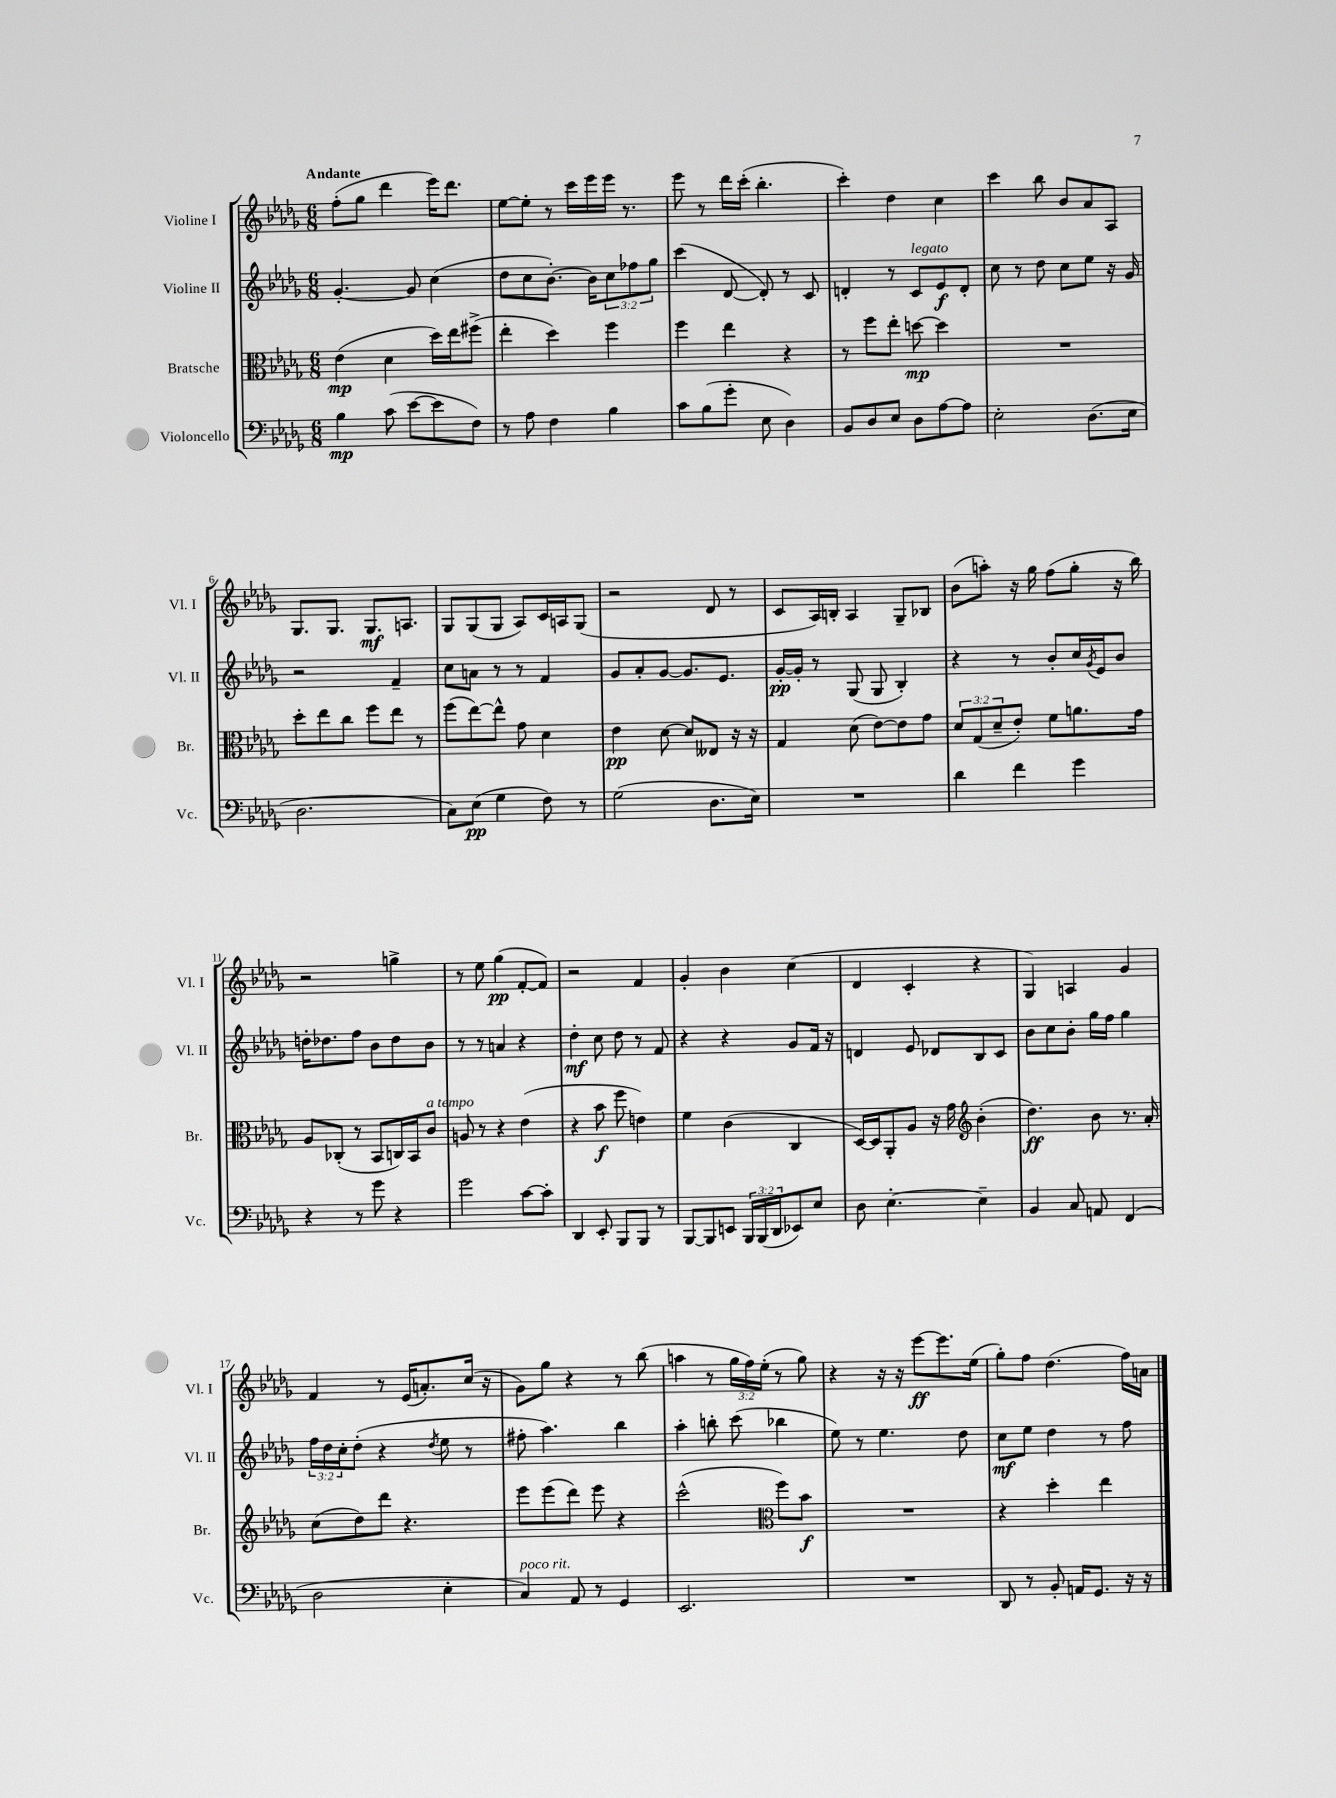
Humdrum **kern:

**kern	**dynam	**kern	**dynam	**kern	**dynam	**kern	**dynam
*part4	*part4	*part3	*part3	*part2	*part2	*part1	*part1
*staff4	*staff4	*staff3	*staff3	*staff2	*staff2	*staff1	*staff1
*I"Violoncello	*	*I"Bratsche	*	*I"Violine II	*	*I"Violine I	*
*I'Vc.	*	*I'Br.	*	*I'Vl. II	*	*I'Vl. I	*
*clefF4	*	*clefC3	*	*clefG2	*	*clefG2	*
*k[b-e-a-d-g-]	*	*k[b-e-a-d-g-]	*	*k[b-e-a-d-g-]	*	*k[b-e-a-d-g-]	*
*M6/8	*	*M6/8	*	*M6/8	*	*M6/8	*
=1	=1	=1	=1	=1	=1	=1	=1
!	!	!	!	!	!	!LO:TX:a:B:t=Andante	!
4B-\	mp	(4e-\	mp	[4.g-'/	.	(8ff'\L	.
.	.	.	.	.	.	8gg-\J	.
(8c\	.	4d-\	.	.	.	4ddd-\	.
[8e-\L	.	.	.	8g-/]	.	.	.
8e-\]	.	16dd-\LL)	.	(4cc\	.	16eee-\KL)	.
.	.	16ee-\J	.	.	.	8.ddd-\J	.
8F\J)	.	(8ff#X^\J	.	.	.	.	.
=2	=2	=2	=2	=2	=2	=2	=2
8r	.	4ee-'\	.	8dd-\L	.	[8ee-\L	.
8A-\	.	.	.	8cc\	.	8ee-'\J]	.
4F\	.	4dd-\)	.	[8.b-'\J)	.	8r	.
.	.	.	.	.	.	16ccc\LL	.
.	.	.	.	16b-\KL]	.	16eee-\	.
4B-\	.	4ff\	.	12cc\	.	16eee-\JJ	.
.	.	.	.	.	.	8.r	.
.	.	.	.	12ff-X\	.	.	.
.	.	.	.	12gg-\J	.	.	.
=3	=3	=3	=3	=3	=3	=3	=3
8c\L	.	4ff\	.	(4ccc\	.	8eee-\	.
(8B-\	.	.	.	.	.	8r	.
8g-'\J	.	4ee-\	.	[8d-/	.	16ddd-\LL	.
.	.	.	.	.	.	(16ccc'\JJ	.
8E-\	.	.	.	8d-'/])	.	4.bb-'\	.
4D-\)	.	4r	.	8r	.	.	.
.	.	.	.	8c/	.	.	.
=4	=4	=4	=4	=4	=4	=4	=4
8BB-/L	.	8r	.	4dn'/	.	4ccc'\)	.
8D-/	.	8ff\L	.	.	.	.	.
8E-/J	.	8ee-'\J	.	8r	.	4dd-\	.
!	!	!	!	!LO:TX:a:i:t=legato	!	!	!
8D-\L	.	[8ddn\	mp	8c/L	.	.	.
[8A-\	.	4dd\]	.	8e-/	f	4cc\	.
8A-\J]	.	.	.	8d'/J	.	.	.
=5	=5	=5	=5	=5	=5	=5	=5
2E-'\	.	2.r	.	8cc\	.	4ccc\	.
.	.	.	.	8r	.	.	.
.	.	.	.	8dd-\	.	8bb-\	.
.	.	.	.	8cc\L	.	8b-/L	.
(8.D-\L	.	.	.	8ee-\J	.	8a-/	.
.	.	.	.	16r	.	8A-/J	.
16E-\Jk	.	.	.	16g-/	.	.	.
!!LO:LB:g=z
=6	=6	=6	=6	=6	=6	=6	=6
2.D-\	.	8dd-'\L	.	2r	.	8.G-/L	.
.	.	8ee-\	.	.	.	.	.
.	.	.	.	.	.	8.G-/J	.
.	.	8cc\J	.	.	.	.	.
.	.	8ff\L	.	.	.	8.G-/L	mf
.	.	8ee-\J	.	4f~/	.	.	.
.	.	.	.	.	.	8.An/J	.
.	.	8r	.	.	.	.	.
=7	=7	=7	=7	=7	=7	=7	=7
8C\L)	.	(8ff\L	.	8cc\L	.	8G-/L	.
(8E-\J	pp	[8ee-\)	.	8an\J	.	(8G-/	.
4G-\	.	8ee-^^\J]	.	8r	.	8G-/J	.
.	.	8g-\	.	8r	.	8A-/L)	.
8F\)	.	4d-\	.	4f/	.	16c/L	.
.	.	.	.	.	.	16An/J	.
8r	.	.	.	.	.	(8G-/J	.
=8	=8	=8	=8	=8	=8	=8	=8
(2G-\	.	4e-\	pp	8g-/L	.	2r	.
.	.	.	.	8a-'/	.	.	.
.	.	[8d-\	.	[8g-/J	.	.	.
.	.	8d-/L]	.	8.g-/L]	.	.	.
8.D-\L	.	8E--X/J	.	.	.	8d-/	.
.	.	.	.	8.e-/J	.	.	.
.	.	16r	.	.	.	8r	.
16E-\Jk)	.	16r	.	.	.	.	.
=9	=9	=9	=9	=9	=9	=9	=9
2.r	.	4G-/	.	[16g-'/LL	pp	8c/L	.
.	.	.	.	16g-'/JJ]	.	.	.
.	.	.	.	8r	.	16A-/L)	.
.	.	.	.	.	.	16Bn'/JJ	.
.	.	(8d-\	.	(8G-/	.	4A-/	.
.	.	[8e-\L)	.	8G-/	.	.	.
.	.	8e-\]	.	4B-'/)	.	8G-~/L	.
.	.	8g-\J	.	.	.	8B-X/J	.
=10	=10	=10	=10	=10	=10	=10	=10
4d-\	.	12d-/L	.	4r	.	(8b-\L	.
.	.	(12G-/	.	.	.	.	.
.	.	.	.	.	.	8aan'\J)	.
.	.	12d-~/	.	.	.	.	.
4f\	.	8e-'/J)	.	8r	.	16r	.
.	.	.	.	.	.	16gg-\	.
.	.	8f\L	.	8b-'/L	.	(8ff\L	.
4g-\	.	8.an\	.	16cc/L	.	8gg-'\J	.
.	.	.	.	8qg-/	.	.	.
.	.	.	.	16e-/J	.	.	.
.	.	.	.	8b-/J	.	16r	.
.	.	16g-\Jk	.	.	.	16bb-\)	.
!!LO:LB:g=z
=11	=11	=11	=11	=11	=11	=11	=11
4r	.	8A-/L	.	16ddn'\KL	.	2r	.
.	.	.	.	8.dd-X\	.	.	.
.	.	(8C-X'/J	.	.	.	.	.
8r	.	8r	.	8ff\J	.	.	.
8g-\	.	8BB-/L	.	8b-\L	.	.	.
4r	.	16Cn/L)	.	8dd-\	.	4ggn^\	.
.	.	16BB-/J	.	.	.	.	.
!	!	!LO:TX:a:i:t=a tempo	!	!	!	!	!
.	.	8c/J	.	8b-\J	.	.	.
=12	=12	=12	=12	=12	=12	=12	=12
2g-\	.	8An/	.	8r	.	8r	.
.	.	8r	.	8r	.	8ee-\	.
.	.	4r	.	4an/	.	(4gg-\	pp
[8c\L	.	(4e-\	.	4r	.	[8f'/L	.
8c'\J]	.	.	.	.	.	8f/J])	.
=13	=13	=13	=13	=13	=13	=13	=13
4DD-/	.	4r	.	4dd-'\	mf	2r	.
8EE-'/	.	8b-\	f	8cc\	.	.	.
8BBB-/L	.	8ff\	.	8dd-\	.	.	.
8BBB-/J	.	4en\)	.	8r	.	4f/	.
8r	.	.	.	8f/	.	.	.
=14	=14	=14	=14	=14	=14	=14	=14
[8BBB-/L	.	4f\	.	4r	.	4g-'/	.
8BBB-/]	.	.	.	.	.	.	.
8EEn/J	.	(4c\	.	4r	.	4b-\	.
24BBB-/LL	.	.	.	.	.	.	.
(24BBB-/	.	.	.	.	.	.	.
24DD-/J	.	.	.	.	.	.	.
8EE-X/)	.	4C/	.	8g-/L	.	(4cc\	.
8E-/J	.	.	.	16f/Jk	.	.	.
.	.	.	.	16r	.	.	.
=15	=15	=15	=15	=15	=15	=15	=15
8D-\	.	[16D-/LL)	.	4dn/	.	4d-/	.
.	.	16D-/J]	.	.	.	.	.
[4.E-'\	.	8AA-'/	.	.	.	.	.
.	.	8A-/J	.	8e-/	.	4c'/	.
.	.	16r	.	8d-X/L	.	.	.
.	.	16g-\	.	.	.	.	.
*	*	*clefG2	*	*	*	*	*
4E-~\]	.	(4b-'\	.	8B-/	.	4r	.
.	.	.	.	8c/J	.	.	.
=16	=16	=16	=16	=16	=16	=16	=16
4BB-/	.	4.dd-\)	ff	8b-\L	.	4G-/)	.
.	.	.	.	8cc\	.	.	.
8C/	.	.	.	8b-'\J	.	4An/	.
8AAn/	.	8b-\	.	16gg-\LL	.	.	.
.	.	.	.	16ff\JJ	.	.	.
(4FF/	.	8.r	.	4gg-\	.	4g-/	.
.	.	16a-'/	.	.	.	.	.
!!LO:LB:g=z
=17	=17	=17	=17	=17	=17	=17	=17
2D-\	.	(8cc\L	.	24ff\LL	.	4f/	.
.	.	.	.	24dd-\	.	.	.
.	.	.	.	24cc'\J	.	.	.
.	.	8dd-\)	.	(8dd-'\J	.	.	.
.	.	8ddd-\J	.	4r	.	8r	.
.	.	4.r	.	.	.	(16e-/KL	.
.	.	.	.	.	.	8.an'/)	.
.	.	.	.	8qdd-/	.	.	.
4E-'\	.	.	.	8ee-\	.	.	.
.	.	.	.	8r	.	(16cc/Jk	.
.	.	.	.	.	.	16r	.
=18	=18	=18	=18	=18	=18	=18	=18
!LO:TX:a:i:t=poco rit.	!	!	!	!	!	!	!
4C/)	.	8eee-\L	.	8ff#X'\	.	8g-\L)	.
.	.	(8eee-\	.	4.aa-\)	.	8gg-\J	.
8AA-/	.	8ddd-\J)	.	.	.	4r	.
8r	.	8eee-\	.	.	.	.	.
4GG-/	.	4r	.	4bb-\	.	8r	.
.	.	.	.	.	.	(8bb-\	.
=19	=19	=19	=19	=19	=19	=19	=19
2.EE-/	.	(2ccc^^\	.	4aa-'\	.	4aan\	.
.	.	.	.	8bbn'\	.	8r	.
.	.	.	.	(8ccc\	.	24gg-\LL	.
.	.	.	.	.	.	24ff\)	.
.	.	.	.	.	.	(24ee-'\JJ	.
*	*	*clefC3	*	*	*	*	*
.	.	8ff\L)	.	4bb-X\	.	8r	.
.	.	8b-\J	f	.	.	8gg-\)	.
=20	=20	=20	=20	=20	=20	=20	=20
2.r	.	2.r	.	8ee-\)	.	4r	.
.	.	.	.	8r	.	.	.
.	.	.	.	4.ee-\	.	16r	.
.	.	.	.	.	.	16r	.
.	.	.	.	.	.	[8eee-\L	ff
.	.	.	.	.	.	8.eee-\]	.
.	.	.	.	8dd-\	.	.	.
.	.	.	.	.	.	(16ee-\Jk	.
=21	=21	=21	=21	=21	=21	=21	=21
8DD-/	.	4r	.	8cc\L	mf	8gg-'\L)	.
8r	.	.	.	8ee-\J	.	8ff\J	.
8BB-'/	.	4dd-'\	.	4dd-\	.	(4.dd-\	.
16AAn/KL	.	.	.	.	.	.	.
8.GG-/J	.	.	.	.	.	.	.
.	.	4ee-\	.	8r	.	.	.
16r	.	.	.	8ff\	.	16ff\LL)	.
16r	.	.	.	.	.	16an\JJ	.
==	==	==	==	==	==	==	==
*-	*-	*-	*-	*-	*-	*-	*-
